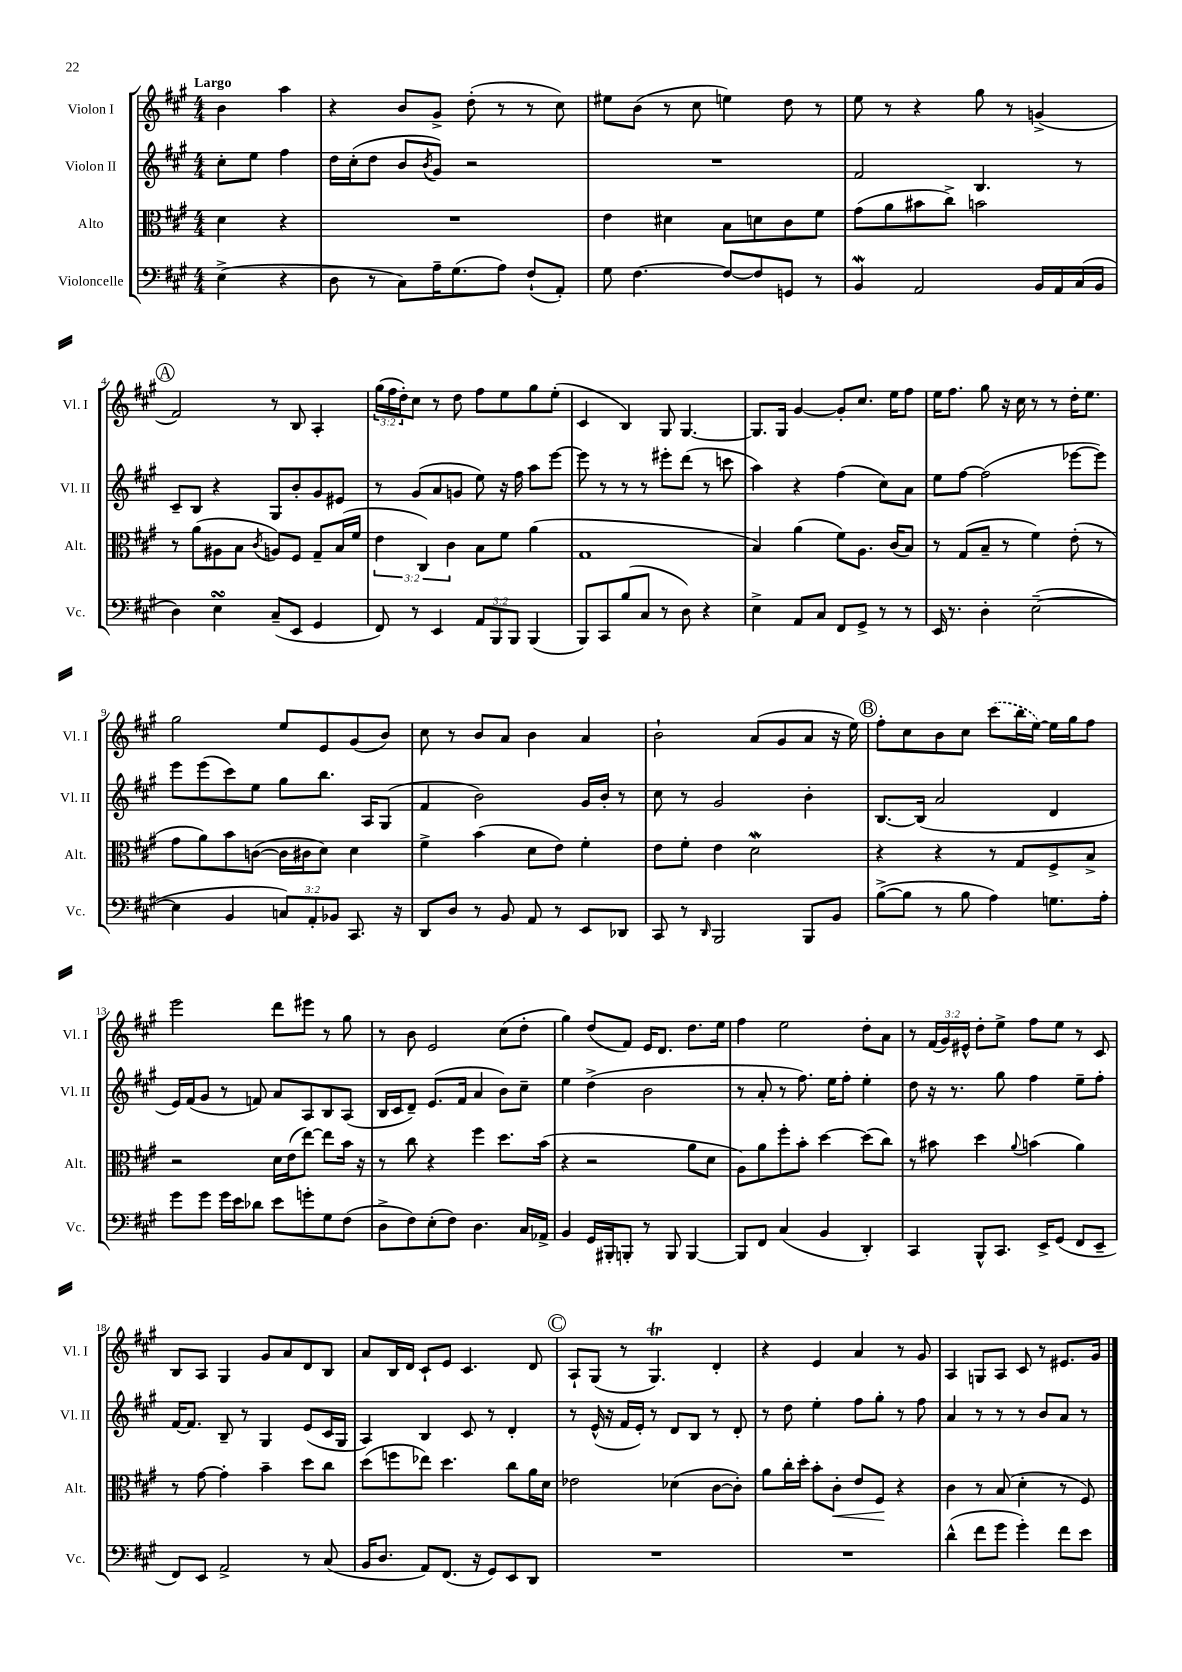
<<
\new StaffGroup <<
\new Staff = "s0" \with { instrumentName = "Violon I" shortInstrumentName = "Vl. I" } {
    \clef treble \key a \major \numericTimeSignature \time 4/4 \override Staff.TupletNumber.text = #tuplet-number::calc-fraction-text \partial 2 \tempo "Largo"
    b'4 a''4 |
    r4 b'8 gis'8-> d''8-.( r8 r8 cis''8) |
    eis''8 b'8( r8 cis''8 e''4) d''8 r8 |
    e''8 r8 r4 gis''8 r8 g'4->( |
    \mark \markup { \circle "A" } fis'2) r8 b8 a4-. |
    \tuplet 3/2 { gis''16( fis''16 d''16-.) } cis''8 r8 d''8 fis''8 e''8 gis''8 e''8-.( |
    cis'4 b4) gis8 gis4.~ |
    gis8. gis16 gis'4~ gis'8-. cis''8. e''16 fis''8 |
    e''16 fis''8. gis''8 r16 cis''16 r8 r8 d''16-. e''8. |
    gis''2 e''8 e'8 gis'8( b'8) |
    cis''8 r8 b'8 a'8 b'4 a'4 |
    b'2-! a'8( gis'8 a'8 r16 e''16) |
    \mark \markup { \circle "B" } fis''8-. cis''8 b'8 cis''8 \once \slurDashed cis'''8( b''16 e''16~) e''16 gis''16 fis''8 |
    e'''2 d'''8 eis'''8 r8 gis''8 |
    r8 b'8 e'2 cis''8( d''8-. |
    gis''4) d''8( fis'8) e'16 d'8. d''8. e''16 |
    fis''4 e''2 d''8-. a'8 |
    r8 \tuplet 3/2 { fis'16( gis'16) eis'16-^ } d''8-. e''8-> fis''8 e''8 r8 cis'8 |
    b8 a8 gis4 gis'8 a'8 d'8 b8 |
    a'8 b16 d'16 cis'8-! e'8 cis'4. d'8 |
    \mark \markup { \circle "C" } a8-! gis8( r8 gis4.\trill) d'4-. |
    r4 e'4 a'4 r8 gis'8 |
    a4 g8 a8 cis'8 r8 eis'8. gis'16 \bar "|." |
}
\new Staff = "s1" \with { instrumentName = "Violon II" shortInstrumentName = "Vl. II" } {
    \clef treble \key a \major \numericTimeSignature \time 4/4 \partial 2
    cis''8-. e''8 fis''4 |
    d''16 cis''16-.( d''8 b'8 \acciaccatura { b'8 } gis'8) r2 |
    R1 |
    fis'2 b4. r8 |
    \mark \markup { \circle "A" } cis'8-- b8 r4 gis8 b'8-. gis'8 eis'8 |
    r8 gis'8( a'8 g'8 e''8) r16 fis''16 a''8 e'''8~ |
    e'''8 r8 r8 r8 eis'''8-. d'''8( r8 c'''8 |
    a''4) r4 fis''4( cis''8) a'8 |
    e''8 fis''8~ fis''2( ees'''8~ ees'''8) |
    e'''8 e'''8( cis'''8) e''8 gis''8 b''8. a16 gis8( |
    fis'4 b'2) gis'16 b'16-. r8 |
    cis''8 r8 gis'2 b'4-. |
    \mark \markup { \circle "B" } b8.~ b16( a'2 d'4 |
    e'16) fis'16( gis'8 r8 f'8) a'8 a8 b8 a8( |
    b16 cis'16 d'8--) e'8.( fis'16 a'4 b'8) cis''8-- |
    e''4 d''4->( b'2 |
    r8 a'8-. r8 fis''8.) e''16 fis''8-. e''4-. |
    d''8 r16 r8. gis''8 fis''4 e''8-- fis''8-. |
    fis'16~ fis'8. b8-- r8 gis4 e'8( cis'16 gis16 |
    a4) b4 cis'8 r8 d'4-. |
    \mark \markup { \circle "C" } r8 e'16-^( r16 fis'16 e'16-.) r8 d'8 b8 r8 d'8-. |
    r8 d''8 e''4-. fis''8 gis''8-. r8 fis''8 |
    a'4 r8 r8 r8 b'8 a'8 r8 \bar "|." |
}
\new Staff = "s2" \with { instrumentName = "Alto" shortInstrumentName = "Alt." } {
    \clef alto \key a \major \numericTimeSignature \time 4/4 \override Staff.TupletNumber.text = #tuplet-number::calc-fraction-text \partial 2
    d'4 r4 |
    R1 |
    e'4 dis'4 b8 d'8 cis'8 fis'8 |
    gis'8( a'8 bis'8 cis''8->) b'2 |
    \mark \markup { \circle "A" } r8 a'8( ais8 b8 \acciaccatura { cis'8 } a8) fis8 gis8-- b16( fis'16 |
    \tuplet 3/2 { e'4 cis4) cis'4 } b8 fis'8 a'4( |
    gis1 |
    b4) a'4( fis'8) a8. cis'16( b8) |
    r8 gis8( b8-- r8 fis'4) e'8-.( r8 |
    gis'8 a'8) b'8 c'8~( c'16 cis'16 d'8) d'4 |
    fis'4-> b'4( d'8 e'8) fis'4-. |
    e'8 fis'8-. e'4 d'2\mordent |
    \mark \markup { \circle "B" } r4 r4 r8 gis8 fis8-> b8-> |
    r2 d'16 e'16( e''8~) e''8 b'16 r16 |
    r8 cis''8 r4 fis''4 d''8. b'16( |
    r4 r2 a'8 d'8 |
    a8) a'8 fis''8-. b'8-. d''4~ d''8( cis''8) |
    r8 bis'8 d''4 \appoggiatura { a'8 } b'4( a'4) |
    r8 gis'8~ gis'4-. b'4-- d''8 cis''8 |
    d''8( f''8 ees''8) d''4. cis''8 a'16 d'16 |
    \mark \markup { \circle "C" } ees'2 des'4( cis'8~ cis'8-.) |
    a'8 cis''16-. d''16-. b'8-. cis'8-.\< e'8 fis8\! r4 |
    cis'4 r8 b8( d'4-. r8 fis8) \bar "|." |
}
\new Staff = "s3" \with { instrumentName = "Violoncelle" shortInstrumentName = "Vc." } {
    \clef bass \key a \major \numericTimeSignature \time 4/4 \override Staff.TupletNumber.text = #tuplet-number::calc-fraction-text \partial 2
    e4->( r4 |
    d8 r8 cis8) a16-- gis8.( a8) fis8-!( a,8-.) |
    gis8 fis4.~ fis8~ fis8 g,8 r8 |
    b,4\mordent a,2 b,16 a,16 cis16( b,16 |
    \mark \markup { \circle "A" } d4) e4\turn cis8--( e,8 gis,4 |
    fis,8) r8 e,4 \tuplet 3/2 { a,8 b,,8 b,,8 } b,,4( |
    b,,8) cis,8 b8( cis8 r8 d8) r4 |
    e4-> a,8 cis8 fis,8 gis,8-> r8 r8 |
    e,16 r8. d4-. e2~--( |
    e4 b,4 \tuplet 3/2 { c8) a,8-. bes,8 } cis,8. r16 |
    d,8 d8 r8 b,8 a,8 r8 e,8 des,8 |
    cis,8 r8 \grace { d,16 } b,,2 b,,8 b,8 |
    \mark \markup { \circle "B" } b8~->( b8 r8 b8 a4) g8. a16-. |
    gis'8 gis'8 gis'16 e'16 des'8 e'8 g'8-. gis8 fis8( |
    d8-> fis8) e8-.( fis8) d4. cis16 aes,16-> |
    b,4 gis,16 bis,,16-. b,,8-. r8 b,,8 b,,4~ |
    b,,8 fis,8 cis4( b,4 d,4-.) |
    cis,4 b,,8-^ cis,8. e,16-> gis,8( fis,8 e,8-- |
    fis,8) e,8 a,2-> r8 cis8( |
    b,16 d8. a,8) fis,8.( r16 gis,8) e,8 d,8 |
    \mark \markup { \circle "C" } R1 |
    R1 |
    d'4-^( fis'8 gis'8 gis'4-.) fis'8 e'8 \bar "|." |
}
>>
>>
